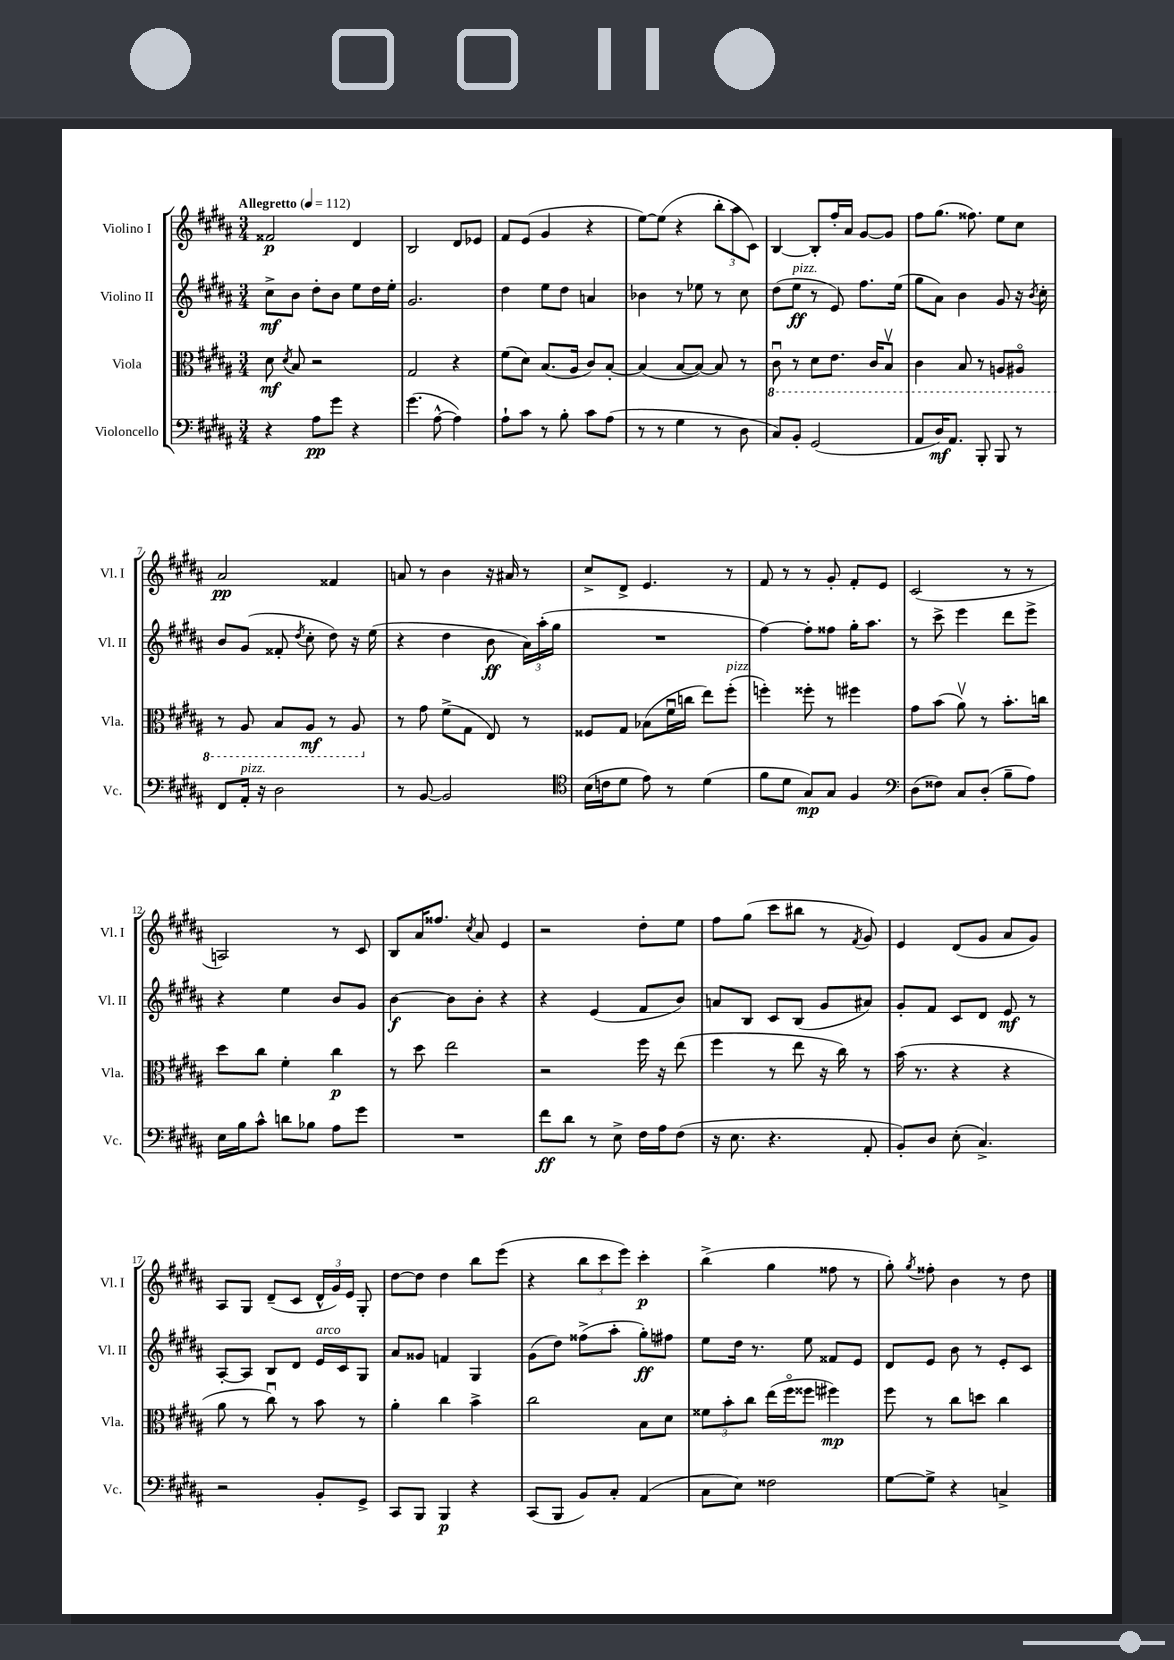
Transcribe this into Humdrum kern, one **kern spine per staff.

**kern	**dynam	**kern	**dynam	**kern	**dynam	**kern	**dynam
*part4	*part4	*part3	*part3	*part2	*part2	*part1	*part1
*staff4	*staff4	*staff3	*staff3	*staff2	*staff2	*staff1	*staff1
*I"Violoncello	*	*I"Viola	*	*I"Violino II	*	*I"Violino I	*
*I'Vc.	*	*I'Vla.	*	*I'Vl. II	*	*I'Vl. I	*
*clefF4	*	*clefC3	*	*clefG2	*	*clefG2	*
*k[f#c#g#d#a#]	*	*k[f#c#g#d#a#]	*	*k[f#c#g#d#a#]	*	*k[f#c#g#d#a#]	*
*M3/4	*	*M3/4	*	*M3/4	*	*M3/4	*
*MM112	*	*MM112	*	*MM112	*	*MM112	*
=1	=1	=1	=1	=1	=1	=1	=1
!	!	!	!	!	!	!LO:TX:a:B:t=Allegretto	!
4r	.	8d#\	mf	8cc#^\L	mf	2f##X/	p
.	.	8qd#/	.	.	.	.	.
.	.	8B/	.	8b\J	.	.	.
8A#\L	pp	2r	.	8dd#'\L	.	.	.
8g#\J	.	.	.	8b\J	.	.	.
4r	.	.	.	8ee\L	.	4d#/	.
.	.	.	.	16dd#\L	.	.	.
.	.	.	.	16ee'\JJ	.	.	.
=2	=2	=2	=2	=2	=2	=2	=2
(4.g#\	.	2G#/	.	2.g#/	.	2B/	.
[8A#^^\	.	.	.	.	.	.	.
4A#\])	.	4r	.	.	.	8d#/L	.
.	.	.	.	.	.	8e-X/J	.
=3	=3	=3	=3	=3	=3	=3	=3
8A#`\L	.	(8f#\L	.	4dd#\	.	8f#/L	.
8c#\J	.	8d#\J)	.	.	.	(8e/J	.
8r	.	(8.B/L	.	8ee\L	.	4g#/	.
8B'\	.	.	.	8dd#\J	.	.	.
.	.	16A#/Jk	.	.	.	.	.
8c#\L	.	8c#/L)	.	4an/	.	4r	.
(8A#\J	.	[8B'/J	.	.	.	.	.
=4	=4	=4	=4	=4	=4	=4	=4
8r	.	(4B/]	.	4b-X\	.	[8ee\L)	.
8r	.	.	.	.	.	(8ee\J]	.
4G#\	.	[8B/L	.	8r	.	4r	.
.	.	8B/J_)	.	8ee-X\	.	.	.
8r	.	8B/]	.	8r	.	12bb'\L	.
.	.	.	.	.	.	12aa#\	.
8D#\	.	8r	.	8cc#\	.	.	.
.	.	.	.	.	.	12c#\J)	.
=5	=5	=5	=5	=5	=5	=5	=5
*	*	*8ba	*	*	*	*	*
8C#/L)	.	8C#u\	.	(8dd#\L	.	[4B/	.
!	!	!	!	!LO:TX:a:i:t=pizz.	!	!	!
8BB'/J	.	8r	.	8ee\J	ff	.	.
(2GG#/	.	8D#\L	.	8r	.	8B'/L]	.
.	.	8.E\J	.	8e/)	.	16ff#'/L	.
.	.	.	.	.	.	16a#/JJ	.
.	.	.	.	8.ff#\L	.	[8g#/L	.
.	.	16C#/KL	.	.	.	.	.
.	.	8BBv/J	.	.	.	8g#/J]	.
.	.	.	.	(16ee\Jk	.	.	.
=6	=6	=6	=6	=6	=6	=6	=6
8AA#/L	.	4C#\	.	8gg#\L	.	8ff#\L	.
16D#/K)	mf	.	.	8a#\J)	.	(8.gg#\J	.
8.AA#/J	.	.	.	.	.	.	.
.	.	8BB/	.	4b\	.	.	.
.	.	.	.	.	.	8.ff##X\)	.
8BBB'/	.	8r	.	.	.	.	.
8BBB/	.	8AAn/L	.	8g#/	.	8ee\L	.
8r	.	8AA#X/J	.	16r	.	8cc#\J	.
.	.	.	.	8qb/	.	.	.
.	.	.	.	16cc#'\	.	.	.
!!LO:LB:g=z
=7	=7	=7	=7	=7	=7	=7	=7
8FF#/L	.	8r	.	8b/L	.	2a#/	pp
!LO:TX:a:i:t=pizz.	!	!	!	!	!	!	!
16AA#'/Jk	.	8AA#/	.	(8g#/J	.	.	.
16r	.	.	.	.	.	.	.
2D#\	.	8BB/L	.	8f##X'/	.	.	.
.	.	.	.	8qdd#/	.	.	.
.	.	8AA#/J	mf	8cc#'\	.	.	.
.	.	8r	.	8dd#\)	.	4f##X/	.
.	.	8AA#/	.	16r	.	.	.
.	.	.	.	(16ee\	.	.	.
=8	=8	=8	=8	=8	=8	=8	=8
*	*	*X8ba	*	*	*	*	*
8r	.	8r	.	4r	.	8an/	.
[8BB/	.	8g#\	.	.	.	8r	.
2BB/]	.	(8f#^\L	.	4dd#\	.	4b\	.
.	.	8G#\J	.	.	.	.	.
.	.	8E/)	.	8b\	ff	16r	.
.	.	.	.	.	.	16a#X/	.
.	.	8r	.	24a#\LL)	.	8r	.
.	.	.	.	(24aa#'\	.	.	.
.	.	.	.	24gg#\JJ	.	.	.
=9	=9	=9	=9	=9	=9	=9	=9
*clefC4	*	*	*	*	*	*	*
(16B\LL	.	8F##X/L	.	2.r	.	8cc#^/L	.
16cn\J	.	.	.	.	.	.	.
8d#\J	.	8G#/J	.	.	.	8d#^/J	.
8e\)	.	(8B-X\L	.	.	.	4.e/	.
8r	.	16f#u\L	.	.	.	.	.
.	.	16ccn\JJ	.	.	.	.	.
(4d#\	.	8ee\L)	.	.	.	.	.
!	!	!LO:TX:a:i:t=pizz.	!	!	!	!	!
.	.	(8ff#'\J	.	.	.	8r	.
=10	=10	=10	=10	=10	=10	=10	=10
8f#\L	.	4ffn'\)	.	[4ff#\)	.	8f#/	.
8d#\J	.	.	.	.	.	8r	.
8G#/L)	mp	8ff##X'\	.	8ff#'\L]	.	8r	.
8G#/J	.	8r	.	8ff##X\J	.	8g#'/	.
4F#/	.	4ff#X\	.	16gg#'\KL	.	8f#'/L	.
.	.	.	.	8.aa#\J	.	.	.
.	.	.	.	.	.	8e/J	.
=11	=11	=11	=11	=11	=11	=11	=11
*clefF4	*	*	*	*	*	*	*
(8D#\L	.	8g#\L	.	8r	.	(2c#/	.
8F##X\J)	.	(8b\J	.	8ccc#^\	.	.	.
8C#/L	.	8a#v\)	.	4eee\	.	.	.
(8D#'/J	.	8r	.	.	.	.	.
8B~\L	.	8.b'\L	.	8ddd#\L	.	8r	.
8A#\J)	.	.	.	8eee^\J	.	8r	.
.	.	16ccn\Jk	.	.	.	.	.
!!LO:LB:g=z
=12	=12	=12	=12	=12	=12	=12	=12
16E\LL	.	8dd#\L	.	4r	.	2An/)	.
16B\J	.	.	.	.	.	.	.
8c#^^\J	.	8cc#\J	.	.	.	.	.
8dn\L	.	4f#'\	.	4ee\	.	.	.
8B-X\J	.	.	.	.	.	.	.
8A#\L	.	4cc#\	p	8b/L	.	8r	.
8g#\J	.	.	.	8g#/J	.	8c#/	.
=13	=13	=13	=13	=13	=13	=13	=13
2.r	.	8r	.	[4b\	f	8B/L	.
.	.	8dd#\	.	.	.	16a#/K	.
.	.	.	.	.	.	8.ff##X/J	.
.	.	2ee\	.	8b\L]	.	.	.
.	.	.	.	.	.	8qcc#/	.
.	.	.	.	8b'\J	.	8a#/	.
.	.	.	.	4r	.	4e/	.
=14	=14	=14	=14	=14	=14	=14	=14
8f#\L	ff	2r	.	4r	.	2r	.
8d#\J	.	.	.	.	.	.	.
8r	.	.	.	(4e/	.	.	.
8E^\	.	.	.	.	.	.	.
16F#\LL	.	16ff#\	.	8f#/L	.	8dd#'\L	.
16A#\J	.	16r	.	.	.	.	.
(8F#\J	.	(8ee\	.	8b/J)	.	8ee\J	.
=15	=15	=15	=15	=15	=15	=15	=15
16r	.	4ff#\	.	8an/L	.	8ff#\L	.
8.E\	.	.	.	.	.	.	.
.	.	.	.	8B/J	.	(8gg#\J	.
4.r	.	8r	.	8c#/L	.	8ccc#\L	.
.	.	8ee\	.	(8B/J	.	8bb#X\J	.
.	.	16r	.	8g#/L	.	8r	.
.	.	16cc#\)	.	.	.	.	.
.	.	.	.	.	.	8qf#/	.
8AA#'/	.	8r	.	8a#X/J)	.	8g#/)	.
=16	=16	=16	=16	=16	=16	=16	=16
8BB'/L)	.	(16b\	.	8g#'/L	.	4e/	.
.	.	8.r	.	.	.	.	.
8D#/J	.	.	.	8f#/J	.	.	.
(8E'\	.	4r	.	8c#/L	.	(8d#/L	.
4.C#^/)	.	.	.	8d#/J	.	8g#/J	.
.	.	4r	.	8e/	mf	8a#/L	.
.	.	.	.	8r	.	8g#/J)	.
!!LO:LB:g=z
=17	=17	=17	=17	=17	=17	=17	=17
2r	.	8a#\	.	[8A#'/L	.	8A#/L	.
.	.	8r	.	8A#/J]	.	8G#/J	.
.	.	8cc#u\)	.	8B/L	.	(8d#~/L	.
.	.	8r	.	8d#/J	.	8c#/J	.
!	!	!	!	!LO:TX:a:i:t=arco	!	!	!
8BB'/L	.	8b\	.	16e/LL	.	24d#^^/LL	.
.	.	.	.	.	.	24g#/)	.
.	.	.	.	16c#/J	.	.	.
.	.	.	.	.	.	24e/JJ	.
8GG#^/J	.	8r	.	8G#/J	.	8G#'/	.
=18	=18	=18	=18	=18	=18	=18	=18
8CC#/L	.	4a#'\	.	8a#/L	.	[8dd#\L	.
8BBB/J	.	.	.	8g##X/J	.	8dd#\J]	.
4BBB/	p	4cc#\	.	4fn/	.	4dd#\	.
4r	.	4b^\	.	4G#/	.	8bb\L	.
.	.	.	.	.	.	(8eee\J	.
=19	=19	=19	=19	=19	=19	=19	=19
(8CC#/L	.	2cc#\	.	(8g#\L	.	4r	.
8BBB/J	.	.	.	8dd#\J)	.	.	.
8BB/L)	.	.	.	(8ff##X^\L	.	12bb\L	.
.	.	.	.	.	.	12ccc#\	.
8C#'/J	.	.	.	8aa#'\J	.	.	.
.	.	.	.	.	.	12eee\J)	.
(4AA#/	.	8B\L	.	8gg#'\L)	ff	4ccc#'\	p
.	.	8d#\J	.	8ff#X\J	.	.	.
=20	=20	=20	=20	=20	=20	=20	=20
8C#\L	.	12f##X\L	.	8ee\L	.	(4bb^\	.
.	.	12b'\	.	.	.	.	.
8E\J)	.	.	.	16dd#\Jk	.	.	.
.	.	12cc#\J	.	.	.	.	.
.	.	.	.	8.r	.	.	.
2F##X\	.	(16ee\LL	.	.	.	4gg#\	.
.	.	16ff#\J	.	.	.	.	.
.	.	8ff##X\J	.	8ee\	.	.	.
.	.	4ff#X\)	mp	8f##X/L	.	8ff##X\	.
.	.	.	.	8e/J	.	8r	.
=21	=21	=21	=21	=21	=21	=21	=21
[8G#\L	.	8ff#\	.	8d#/L	.	8gg#'\)	.
.	.	.	.	.	.	8qgg#/	.
8G#^\J]	.	8r	.	8e/J	.	8ff##X'\	.
4r	.	8cc#\L	.	8b\	.	4b\	.
.	.	8ddn\J	.	8r	.	.	.
4Cn^/	.	4cc#\	.	8e'/L	.	8r	.
.	.	.	.	8c#/J	.	8dd#\	.
==	==	==	==	==	==	==	==
*-	*-	*-	*-	*-	*-	*-	*-
